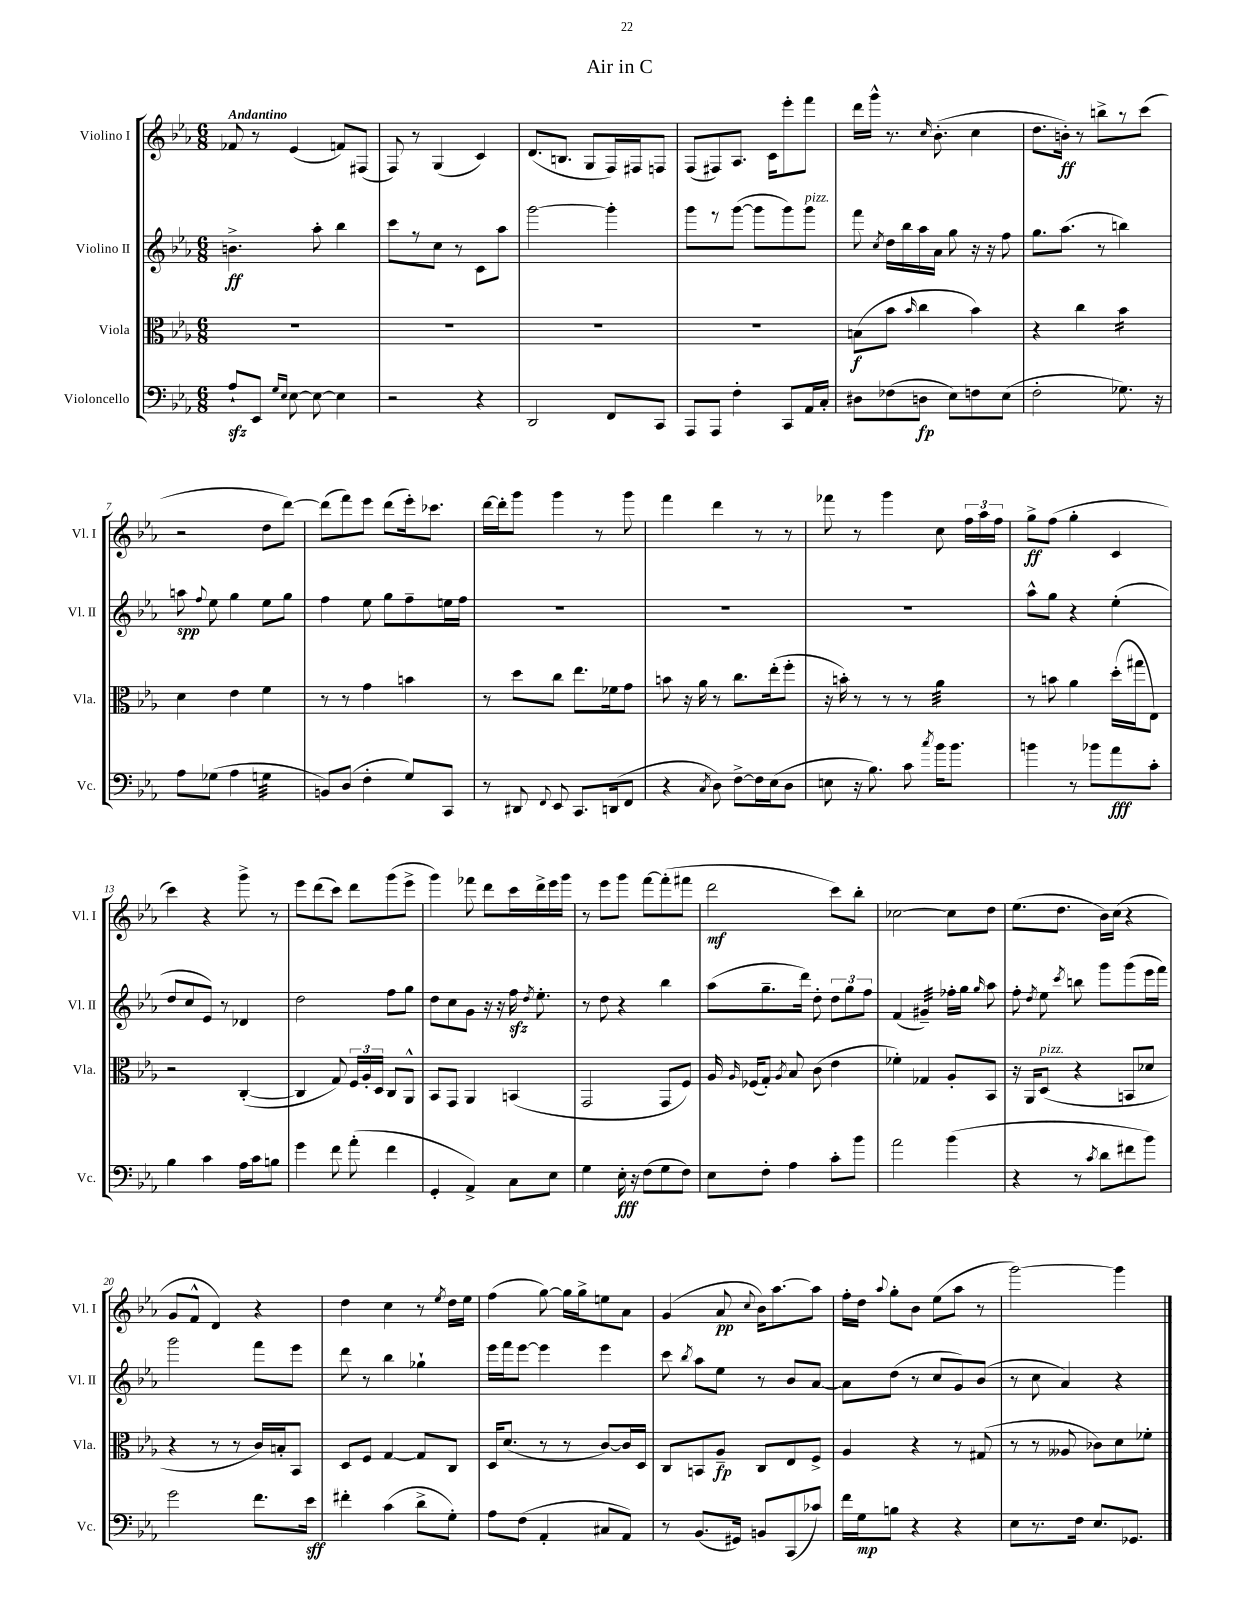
\header { title = "Air in C" }
<<
\new StaffGroup <<
\new Staff = "s0" \with { instrumentName = "Violino I" shortInstrumentName = "Vl. I" } {
    \clef treble \key ees \major \numericTimeSignature \time 6/8 \tempo "Andantino"
    \autoBeamOff fes'8 r8 ees'4( f'8[) fis8]( |
    f8) r8 g4( c'4) |
    d'8.[( b8.] g8[ f16) fis16 f8] |
    f8[( fis8) aes8.] c'16[ ees'''8-. f'''8] |
    d'''16[ g'''16]-^ r8. \grace { c''16 } bes'8.-.( c''4 |
    d''8.[ b'16]-.\ff) r8 b''8[-> r8 c'''8]( |
    r2 d''8[ d'''8]~) |
    d'''8[( f'''8) ees'''8] d'''8[( ees'''16-.) ces'''8.] |
    d'''16[~ d'''16-. g'''8] g'''4 r8 g'''8 |
    f'''4 d'''4 r8 r8 |
    fes'''8 r8 g'''4 c''8 \tuplet 3/2 { f''16[ aes''16 f''16] } |
    g''8[->\ff f''8]( g''4-. c'4 |
    c'''4) r4 g'''8-> r8 |
    ees'''8[ d'''8( c'''8]) d'''8[ g'''8( ees'''8]-> |
    g'''4) fes'''8 d'''8[ c'''16 d'''16-> ees'''16 g'''16] |
    r8 ees'''8[ g'''8] f'''8[~ f'''8-.( fis'''8] |
    d'''2\mf c'''8[) bes''8]-. |
    ces''2~ ces''8[ d''8] |
    ees''8.[( d''8.] bes'16[) c''16]( r4 |
    g'8[ f'8]-^ d'4) r4 |
    d''4 c''4 r8 \acciaccatura { ees''8 } d''16[ ees''16] |
    f''4( g''8~) g''16[ g''16-> e''8 aes'8] |
    g'4( aes'8\pp \appoggiatura { c''8 } bes'16[) aes''8.~ aes''8] |
    f''16[-. d''16] \appoggiatura { aes''8 } g''8[-. bes'8] ees''8[( aes''8] r8 |
    g'''2~) g'''4 \bar "|." |
}
\new Staff = "s1" \with { instrumentName = "Violino II" shortInstrumentName = "Vl. II" } {
    \clef treble \key ees \major \numericTimeSignature \time 6/8
    \autoBeamOff b'4.->\ff aes''8-. bes''4 |
    c'''8[ r8 c''8] r8 c'8[ aes''8] |
    g'''2~ g'''4-. |
    g'''8[ r8 g'''8]~( g'''8[ g'''8) g'''8]^\markup { \italic "pizz." } |
    f'''8 \acciaccatura { c''8 } d''16[ bes''16 aes''16 aes'16] g''8 r16 r16 f''8 |
    g''8.[ aes''8.]( r8 b''4) |
    a''8\spp \appoggiatura { f''8 } ees''8 g''4 ees''8[ g''8] |
    f''4 ees''8 g''8[ f''8-- e''16 f''16] |
    R2. |
    R2. |
    R2. |
    aes''8[-^ g''8] r4 ees''4-.( |
    d''8[ c''8 ees'8]) r8 des'4 |
    d''2 f''8[ g''8] |
    d''8[ c''8 g'8] r16 r16 f''16\sfz \acciaccatura { d''8 } ees''8.-. |
    r8 d''8 r4 bes''4 |
    aes''8[( g''8.-- d'''16]) d''8-. \tuplet 3/2 { d''8[ g''8 f''8] } |
    f'4( gis'4:32--) fes''16[-. g''16] \grace { g''16 } aes''8 |
    f''8-. \acciaccatura { d''8 } ees''8 \acciaccatura { c'''8 } b''8 g'''8[ g'''8( ees'''16 f'''16]) |
    g'''2 f'''8[ ees'''8] |
    d'''8 r8 bes''4 ges''4-! |
    ees'''16[ f'''16 ees'''8]~ ees'''4 ees'''4 |
    c'''8 \acciaccatura { bes''8 } aes''8[ ees''8] r8 bes'8[ aes'8]~ |
    aes'8[ d''8]( r8 c''8[ g'8) bes'8]( |
    r8 c''8 aes'4) r4 \bar "|." |
}
\new Staff = "s2" \with { instrumentName = "Viola" shortInstrumentName = "Vla." } {
    \clef alto \key ees \major \numericTimeSignature \time 6/8
    \autoBeamOff R2. |
    R2. |
    R2. |
    R2. |
    b8[\f( bes'8] \grace { bes'16 } c''4 bes'4) |
    r4 c''4 bes'4:16 |
    d'4 ees'4 f'4 |
    r8 r8 g'4 b'4 |
    r8 d''8[ c''8] ees''8.[ fes'16 g'8] |
    b'8 r16 aes'16 r8 c''8.[ ees''16-.( f''8]-. |
    r16 b'16-.) r8 r8 r8 aes'4:32 |
    r8 b'8 aes'4 d''16[-.( gis''16 ees8]) |
    r2 c4~-.( |
    c4 g8) \tuplet 3/2 { f16[ aes16-. d16] } c8[ aes,8]-^ |
    bes,8[ g,8] aes,4 b,4( |
    g,2 g,8[ f8]) |
    aes16 \grace { aes16 } fes16[( g8]-.) \acciaccatura { aes8 } bes8 c'8( ees'4 |
    fes'4-.) ges4 aes8[-. bes,8] |
    r16 aes,16[ d8]^\markup { \italic "pizz." }( r4 b,8[ des'8] |
    r4 r8 r8 c'16[) b16-. bes,8] |
    d8[ f8] g4~ g8[ c8] |
    d16[ d'8.]( r8 r8 c'8[~) c'16 d16] |
    c8[ b,8 aes8]--\fp c8[ ees8 f8]-> |
    aes4 r4 r8 gis8( |
    r8 r8 aeses8 ces'8[) d'8 fes'8]-. \bar "|." |
}
\new Staff = "s3" \with { instrumentName = "Violoncello" shortInstrumentName = "Vc." } {
    \clef bass \key ees \major \numericTimeSignature \time 6/8
    \autoBeamOff aes8[-!\sfz ees,8] \grace { g16[ ees16] } ees8~ ees8~ ees4 |
    r2 r4 |
    d,2 f,8[ c,8] |
    aes,,8[ aes,,8] f4-. c,8[ aes,16 c16]-. |
    dis8[ fes8( d8]\fp ees8[) f8 ees8]( |
    f2-. ges8.) r16 |
    aes8[ ges8]( aes4 g4:32 |
    b,8[) d8]( f4-. g8[) c,8] |
    r8 dis,8 \appoggiatura { f,8 } ees,8 c,8.[ d,16( f,8] |
    r4 \acciaccatura { c8 } d8) f8[~-> f16 ees16( d8] |
    e8 r16 bes8.) c'8 \acciaccatura { c''8 } bes'16[ bes'8.] |
    b'4 r8 bes'8[ aes'8\fff c'8]-. |
    bes4 c'4 aes16[ c'16 b8] |
    g'4 f'8 aes'8-.( f'4 |
    g,4-. aes,4->) c8[ ees8] |
    g4 ees16-.\fff r16 f8[( g8 f8]) |
    ees8[ f8]-. aes4 c'8[-. bes'8] |
    aes'2 bes'4( |
    r4 r8 \acciaccatura { c'8 } d'8[ fis'8 bes'8]) |
    g'2 f'8.[ ees'16]\sff |
    fis'4-. c'4( d'8[-> g8]-.) |
    aes8[ f8]( aes,4-. cis8[ aes,8]) |
    r8 bes,8.[( gis,16]) b,8[ c,8( ces'8]) |
    f'16[ g16\mp b8] r4 r4 |
    ees8[ r8. f16] ees8.[ ges,8.] \bar "|." |
}
>>
>>
